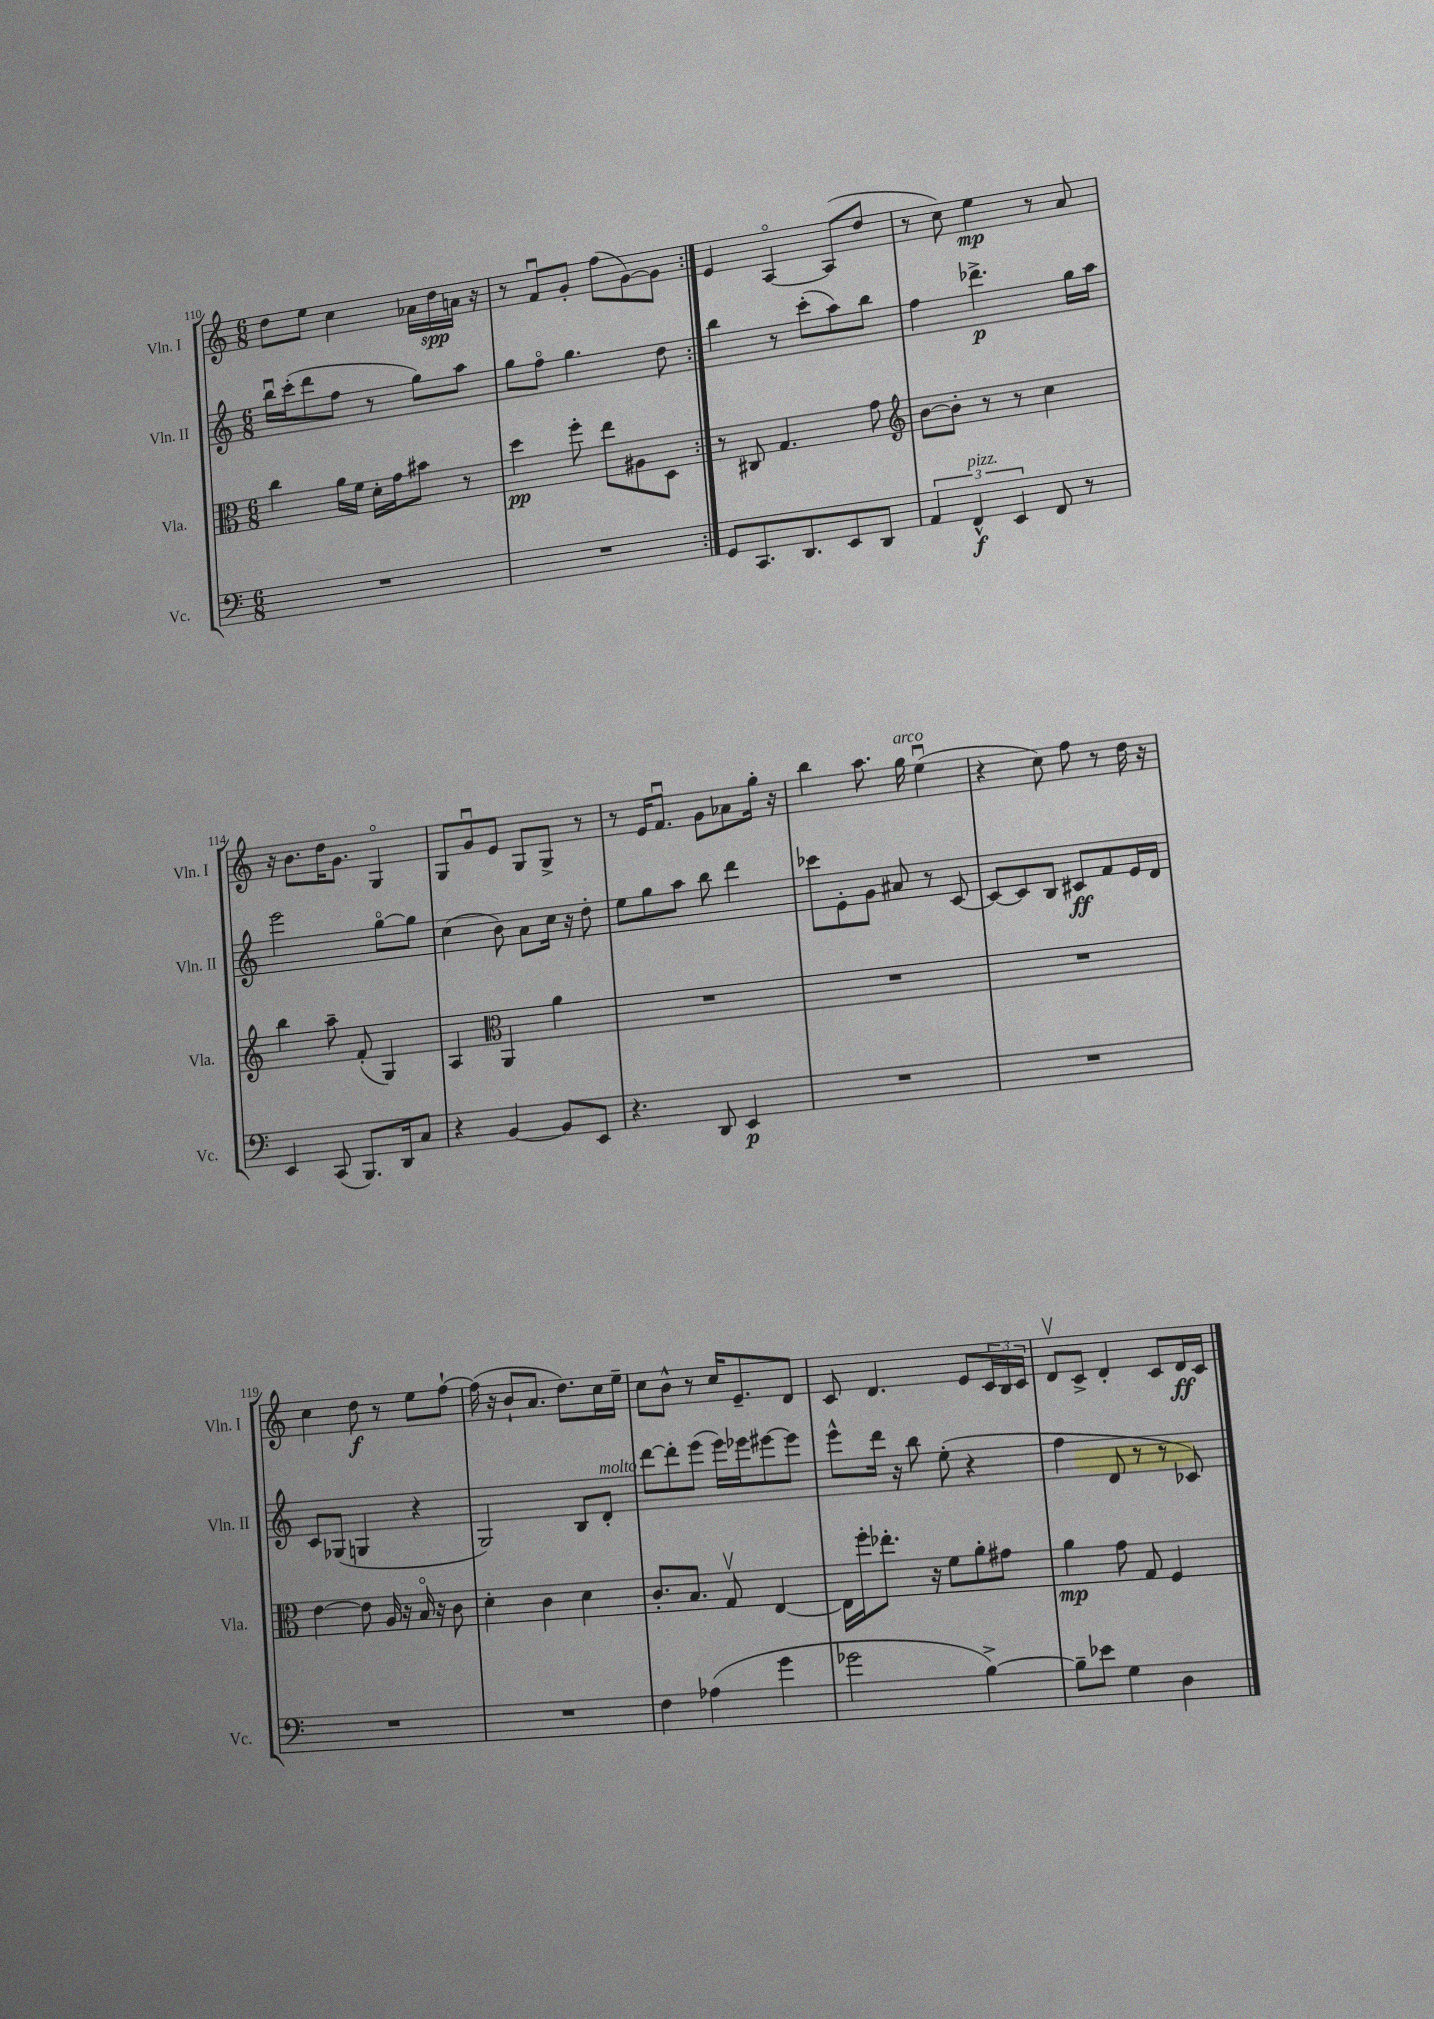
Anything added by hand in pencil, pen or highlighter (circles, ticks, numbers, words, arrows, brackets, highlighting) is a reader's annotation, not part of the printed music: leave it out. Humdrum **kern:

**kern	**kern	**kern	**kern
*staff4	*staff3	*staff2	*staff1
*clefF4	*clefC3	*clefG2	*clefG2
*k[]	*k[]	*k[]	*k[]
*M6/8	*M6/8	*M6/8	*M6/8
2.r	4cc	16bbu	8dd
.	.	(16ccc'	.
.	.	8ddd	8ee
.	16a	8ff	4cc
.	16f	.	.
.	16d'	8r	.
.	16g	.	.
.	8b#	8gg)	16a-
.	.	.	16dd
.	8r	8aa	16a
.	.	.	16r
=	=	=	=
2.r	4dd	8gg	8r
.	.	8ffo	8fu
.	8ff'	4.gg	8g'
.	8ee	.	(8ff
.	8A#	.	[8g)
.	8D	8dd	8g]
=:|!	=:|!	=:|!	=:|!
8GG	8r	4bb	4e
8.CC	8C#	.	.
.	4.G	8r	[4Ao
8.DD	.	.	.
.	.	(8ccc'	.
8EE	.	8aa)	(8A]
8DD	8g	8bb	8dd
=	=	=	=
*	*clefG2	*	*
6AA	[8b	4ff	8r
.	8b']	.	8cc)
6FF^^	.	.	.
.	8r	4.ddd-^	4ee
6EE	.	.	.
.	8r	.	.
8FF	4cc	.	8r
8r	.	16gg	8a
.	.	16aa	.
=	=	=	=
4EE	4bb	2eee	16r
.	.	.	8.b
(8CC	8aa~	.	16dd
.	.	.	8.g
8.BBB)	(8f'	.	.
.	4G)	[8ggo	4Go
16DD	.	.	.
8C	.	8gg]	.
=	=	=	=
4r	4A	(4cc	8G
.	.	.	8gu
*	*clefC3	*	*
[4BB	4AA	8b)	8e
.	.	8a	8G
8BB]	4a	16cc	8G^
.	.	16r	.
8EE	.	8dd'	8r
=	=	=	=
4.r	2.r	8ee	8r
.	.	8gg	16e
.	.	.	8.fu
.	.	8aa	.
8DD	.	8bb	8g
4EE	.	4ddd	8a-
.	.	.	16gg'
.	.	.	16r
=	=	=	=
2.r	2.r	8ccc-	4bb
.	.	8e'	.
.	.	8g	8.aa
.	.	8a#	.
.	.	.	16gg
.	.	8r	(4eeu
.	.	[8c	.
=	=	=	=
2.r	2.r	8c_	4r
.	.	8c]	.
.	.	8B	8cc)
.	.	8c#	8ff
.	.	8f	8r
.	.	16e	16dd
.	.	16d	16r
=	=	=	=
2.r	[4e	8c	4cc
.	.	(8G-	.
.	8e]	4G	8dd
.	16A	.	8r
.	16r	.	.
.	16Bo	4r	8ee
.	16r	.	.
.	8c	.	[8ff`
=	=	=	=
2.r	4d'	2G)	(16ff]
.	.	.	16r
.	.	.	8b`
.	4c	.	8.a
.	.	.	8.dd)
.	4d	8B	.
.	.	8d'	16cc
.	.	.	16ee~
=	=	=	=
4F	8.c'	[8ddd	8cc
.	.	8ddd']	8b^^
.	8.B	.	.
(4A-	.	(8eee	8r
.	8Gv	16eee)	16cc
.	.	16eee-	8.e~
4g	[4E	[8eee#	.
.	.	8eee#]	8d
=	=	=	=
2g-	16E]	8eee^^	8c
.	16ff'	.	.
.	8.ee-'	16ddd	4.d
.	.	16r	.
.	.	8bb	.
.	16r	.	.
.	8f	(8ee'	.
[4B^)	8a'	4r	8e
.	8g#	.	24c
.	.	.	24B
.	.	.	24c
=	=	=	=
8B~]	4a	4ff	8dv
8e-	.	.	8c^
4G	8g	8d	4d'
.	8G	8r	.
4D	4F	8r	8c
.	.	8c-)	16d
.	.	.	16c
==	==	==	==
*-	*-	*-	*-
